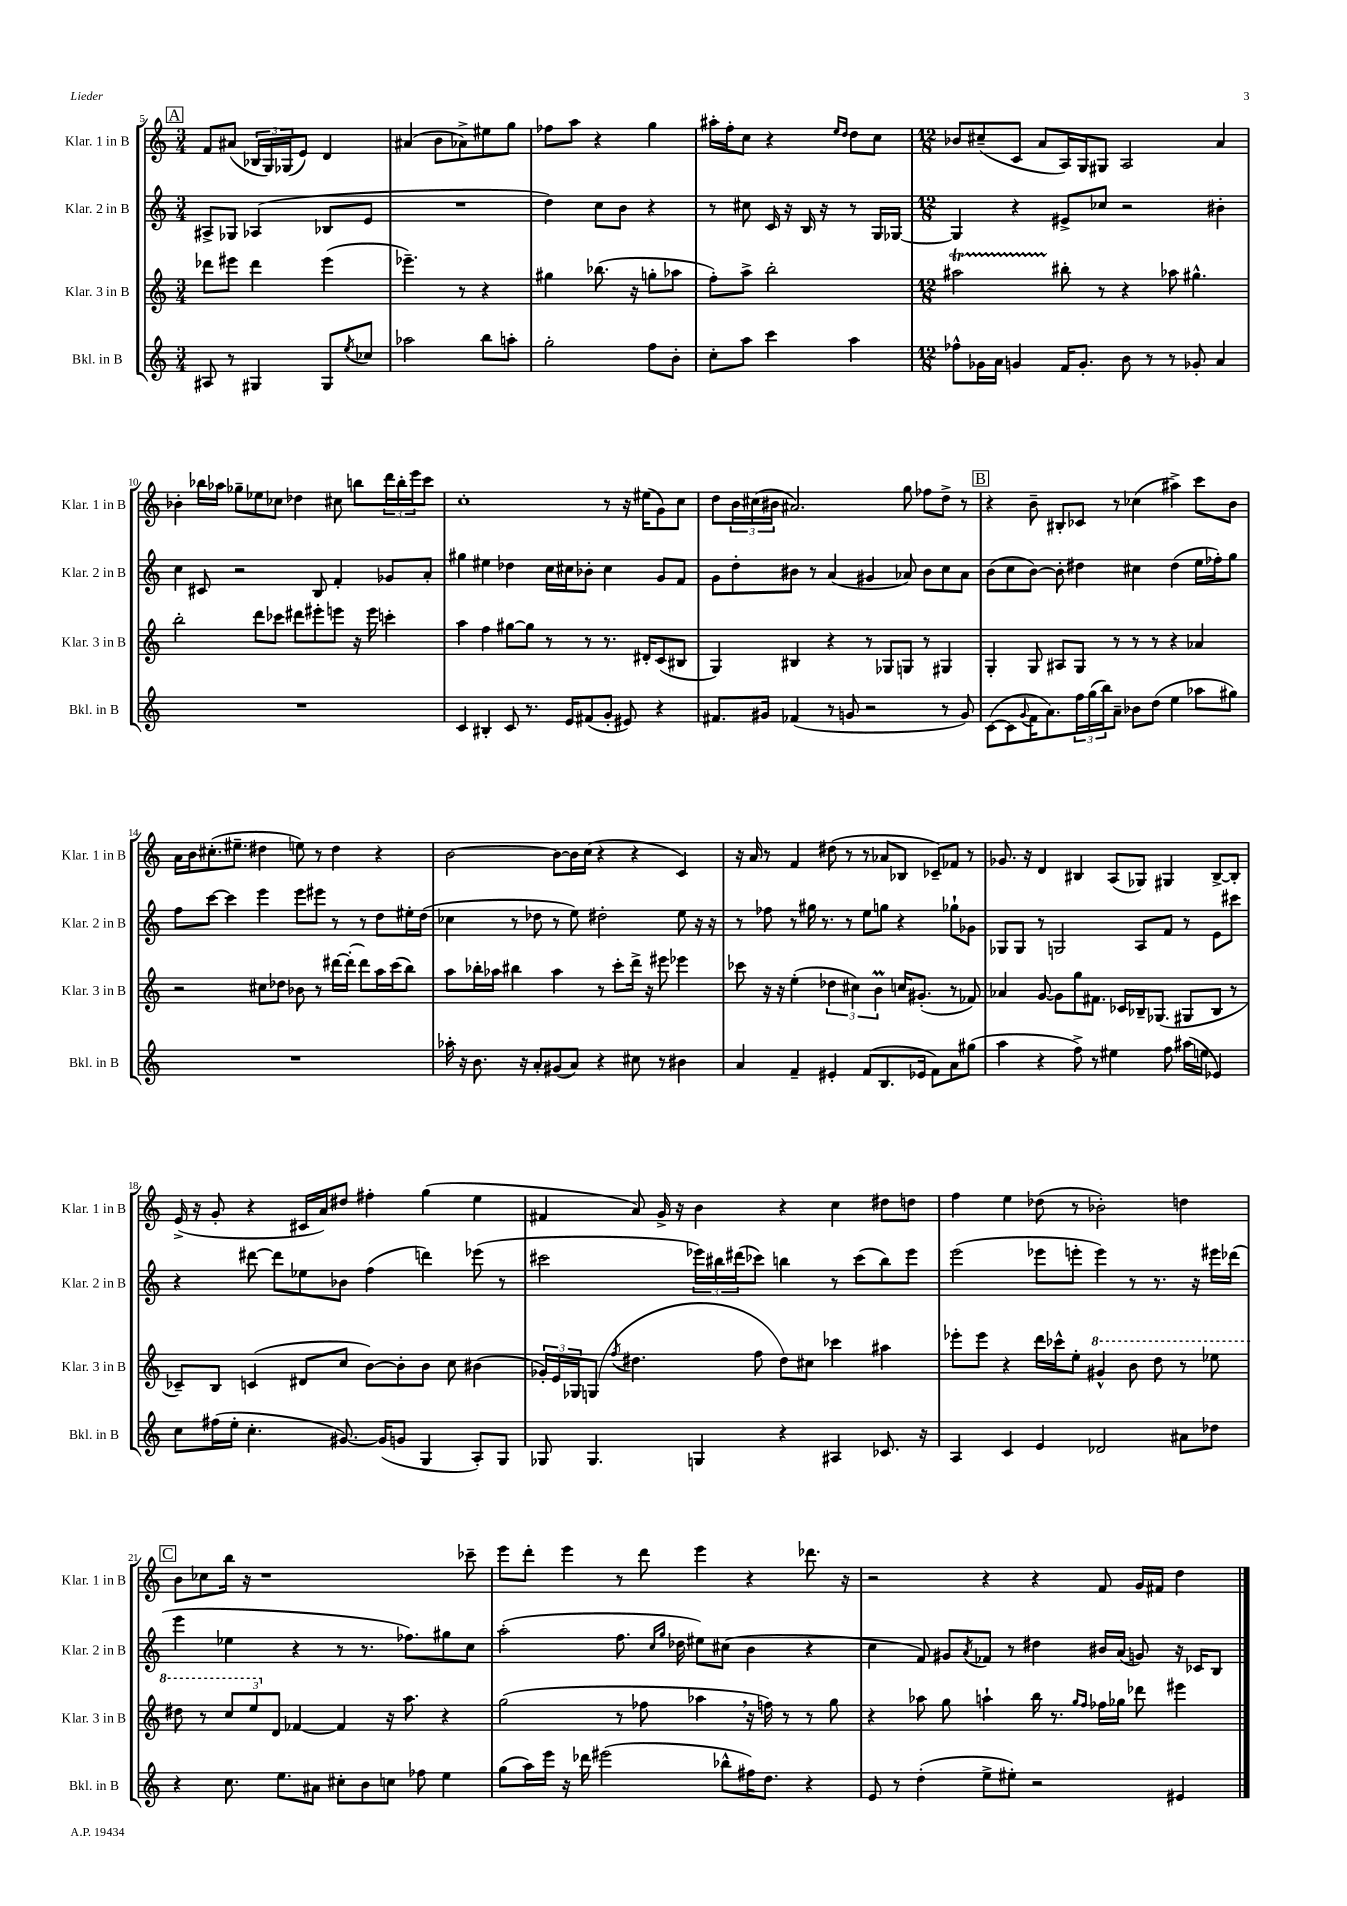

**kern	**kern	**kern	**kern
*staff4	*staff3	*staff2	*staff1
*clefG2	*clefG2	*clefG2	*clefG2
*k[]	*k[]	*k[]	*k[]
*M3/4	*M3/4	*M3/4	*M3/4
8A#	8ddd-	8A#^	8f
8r	8eee#	8G-	(8a#
4G#	4ddd-	(4A-	24B-
.	.	.	24G)
.	.	.	(24G-
.	.	.	8e)
8G#	(4eee#	8B-	4d
8qee	.	.	.
8cc-	.	8e	.
=	=	=	=
2aa-	4.eee-~)	2.r	(4a#
.	.	.	8b
.	8r	.	8a-^)
8bb	4r	.	8ee#
8aa'	.	.	8gg
=	=	=	=
2gg'	4gg#	4dd)	8ff-
.	.	.	8aa
.	(8.bb-	8cc	4r
.	.	8b	.
.	16r	.	.
8ff	8gg'	4r	4gg
8b'	8aa-	.	.
=	=	=	=
8cc'	8ff')	8r	16aa#'
.	.	.	16ff'
8aa	8aa^	8cc#	8cc
4ccc	2bb'	16c	4r
.	.	16r	.
.	.	16B	.
.	.	16r	.
.	.	.	16qqee
.	.	.	16qqdd
4aa	.	8r	8dd
.	.	16G	8cc
.	.	[16G-	.
=	=	=	=
*M12/8	*M12/8	*M12/8	*M12/8
8ff-^^	2aa#	4G-]	8b-
16g-	.	.	(8cc#~
16a	.	.	.
4g	.	4r	8c
.	.	.	8a
16f	8bb#'	8e#^	16A)
8.g'	.	.	16G
.	8r	8cc-	8G#
8b	4r	2r	2A
8r	.	.	.
8r	8aa-	.	.
8g-'	4.gg#^^	.	.
4a	.	4b#'	4a
=	=	=	=
1.r	2bb'	4cc	4b-'
.	.	8c#	16bb-
.	.	.	16aa-
.	.	2r	8gg-~
.	8ddd	.	8ee-
.	8ccc-	.	8cc-
.	8ddd#	.	4dd-
.	8eee#'	8B	.
.	8eee	4f'	8cc#
.	16r	.	8bb
.	16eee	.	.
.	4ccc'	8g-	24ddd
.	.	.	24bb'
.	.	.	24eee
.	.	8a'	8ccc
=	=	=	=
4c	4aa	4gg#	1cc'
4B#'	4ff	4ee#	.
8c	[8gg#	4dd-	.
8.r	8gg#]	.	.
.	8r	16cc	.
16e	.	16cc#	.
(8f#	8r	8b-'	.
8g'	8.r	4cc#	8r
8e#)	.	.	16r
.	16d#'	.	(16ee#
4r	(8c	8g	8g)
.	8B#	8f	8cc
=	=	=	=
8.f#	4G)	8g	8dd
.	.	8dd'	24b
.	.	.	(24cc#
16g#	.	.	.
.	.	.	24b#
(4f-	4B#	8b#	2.a#)
.	.	8r	.
8r	4r	(4a	.
8g	.	.	.
2r	8r	4g#	.
.	8G-	.	.
.	8G	8a-)	8gg
.	8r	8b#	8ff-
8r	4G#	8cc	8dd^
8g)	.	8a-	8r
=	=	=	=
([8c	4G'	(8b	4r
8c]	.	8cc	.
8qqg	.	.	.
16f	8G	[8b)	8b~
8.a)	.	.	.
.	8A#	8b']	8B#'
24ff	8G	4dd#	8c-
(24gg	.	.	.
24bb)	.	.	.
8a~	8r	.	8r
8b-	8r	4cc#	(4cc-
(8dd	8r	.	.
4ee	4r	(4dd#	4aa#^)
8aa-	4a-	16ee	8ccc
.	.	16ff-')	.
8gg#)	.	8gg	8b
=	=	=	=
1.r	2r	8ff	16a
.	.	.	16b
.	.	[8ccc	(8.cc#'
.	.	4ccc]	.
.	.	.	8.ee#~
.	8cc#	4eee	4dd#
.	8dd-	.	.
.	8b-	8eee	8ee)
.	8r	8eee#	8r
.	[16ddd#	8r	4dd#
.	(16ddd#']	.	.
.	8ddd#)	8r	.
.	16aa	8dd	4r
.	(16ccc	.	.
.	8bb)	16ee#'	.
.	.	(16dd	.
=	=	=	=
16aa-'	8aa	4cc-	[2b
16r	.	.	.
8.b	16bb-'	.	.
.	16aa-	.	.
.	4bb#	8r	.
16r	.	.	.
8a'	.	8dd-	.
(8g#	4aa-	8r	8b_
8a)	.	8ee)	16b]
.	.	.	(16cc
4r	8r	2dd#'	4r
.	8ccc'	.	.
8cc#	16ddd^	.	4r
.	16r	.	.
8r	8eee#	.	.
4b#	4eee-	8ee	4c)
.	.	16r	.
.	.	16r	.
=	=	=	=
4a	8ccc-	8r	16r
.	.	.	16a
.	16r	8ff-	8r
.	16r	.	.
4f~	(4ee'	8r	4f
.	.	16gg#	.
.	.	8.r	.
4e#'	6dd-	.	(8dd#
.	.	8r	8r
.	6cc#)	.	.
(8f	.	8ee	8r
.	6b	.	.
8.B	.	8gg	8a-
.	16cc	4r	8B-
16e-	(8.g#'	.	.
8f)	.	.	8c-~)
8a	8r	8gg-`	8f-
(8gg#	8f-)	8g-	8r
=	=	=	=
4aa	4a-	8G-	8.g-
.	.	8G-	.
.	.	.	16r
4r	[8g	8r	4d
.	8g]	2G	.
8ff^)	8gg	.	4B#
8r	8.f#	.	.
4ee#	.	.	(8A
.	16c-	.	.
.	16B-~	8A	8G-)
.	(8.G-	.	.
8ff	.	8f	4G#
(16aa#	8G#	8r	.
16ee	.	.	.
4e-)	8B-	8e	[8B#^
.	8r	8ccc#	8B#']
=	=	=	=
8cc	8c-~)	4r	(16e^
.	.	.	16r
(16ff#	8B	.	8g'
16ee'	.	.	.
4.cc'	(4c	[8ddd#	4r
.	.	8ddd#]	.
.	8d#	8ee-	16c#
.	.	.	16a)
[8.g#)	8cc	8b-	8dd#
.	[8b)	(4ff	4ff#'
(16g#]	.	.	.
8g	8b']	.	.
4G	8b	4ddd)	(4gg
.	8cc	.	.
8A')	(4b#	(8eee-	4ee
8G	.	8r	.
=	=	=	=
8G-	24g-')	2ccc#	4f#
.	24e	.	.
.	24G-	.	.
4.G-	(8G	.	.
.	8qff	.	.
.	4.dd#	.	8a)
.	.	.	16g^
.	.	.	16r
4G	.	24eee-)	4b
.	.	24bb#	.
.	.	(24ddd#	.
.	8ff	8ccc-)	.
4r	8dd#)	4bb	4r
.	8cc#	.	.
4A#	4ccc-	8r	4cc
.	.	(8ccc-	.
8.c-	4aa#	8bb)	8dd#
.	.	8eee-	8dd
16r	.	.	.
=	=	=	=
4A	8eee-'	(2eee	4ff
.	8eee-	.	.
4c	4r	.	4ee
4e	16ddd	8eee-	(8dd-
.	16ccc-^^	.	.
.	8ee'	8eee'	8r
2d-	4gg#^^	4eee)	2b-')
.	8bb	8r	.
.	8ddd	8.r	.
8a#	8r	.	4dd
.	.	16r	.
8dd-	8eee-	16eee#	.
.	.	(16ddd-	.
=	=	=	=
4r	8ddd#	4eee	8b
.	8r	.	8cc-
8.cc	12ccc	4ee-	16bb
.	.	.	16r
.	12eee	.	.
.	.	.	1r
.	12d	.	.
8.ee	.	.	.
.	[4f-	4r	.
8a#	.	.	.
8cc#'	4f-]	8r	.
8b	.	8.r	.
8cc	16r	.	.
.	8.aa	8.ff-)	.
8ff-	.	.	.
4ee	4r	8gg#	.
.	.	8cc	8ccc-~
=	=	=	=
(8gg	(2gg	(2aa'	8eee
16aa)	.	.	8ddd'
16eee	.	.	.
16r	.	.	4eee
16ddd-	.	.	.
(2eee#	.	.	.
.	8r	8.ff	8r
.	8ff-	.	8ddd
.	.	16qqcc	.
.	.	16qqgg	.
.	.	16dd-	.
.	4aa-	8ee#)	4eee
8bb-^^	.	(8cc#	.
16ff#)	16r	4b	4r
8.dd	16ff)	.	.
.	8r	.	.
4r	8r	4r	8.ddd-
.	8gg	.	.
.	.	.	16r
=	=	=	=
8e	4r	4cc	2r
8r	.	.	.
(4dd'	8aa-	8f)	.
.	8gg	8g#	.
.	.	8qa	.
8ee^	4aa`	8f-	4r
8ee#')	.	8r	.
2r	16bb	4dd#	4r
.	8.r	.	.
.	16qqgg	.	.
.	16qqff	.	.
.	16ff-	16b#	8f
.	16gg-	(16a	.
.	8ddd-	8g)	16g
.	.	.	16f#
4e#	4eee#	16r	4dd
.	.	16c-	.
.	.	8B	.
==	==	==	==
*-	*-	*-	*-
